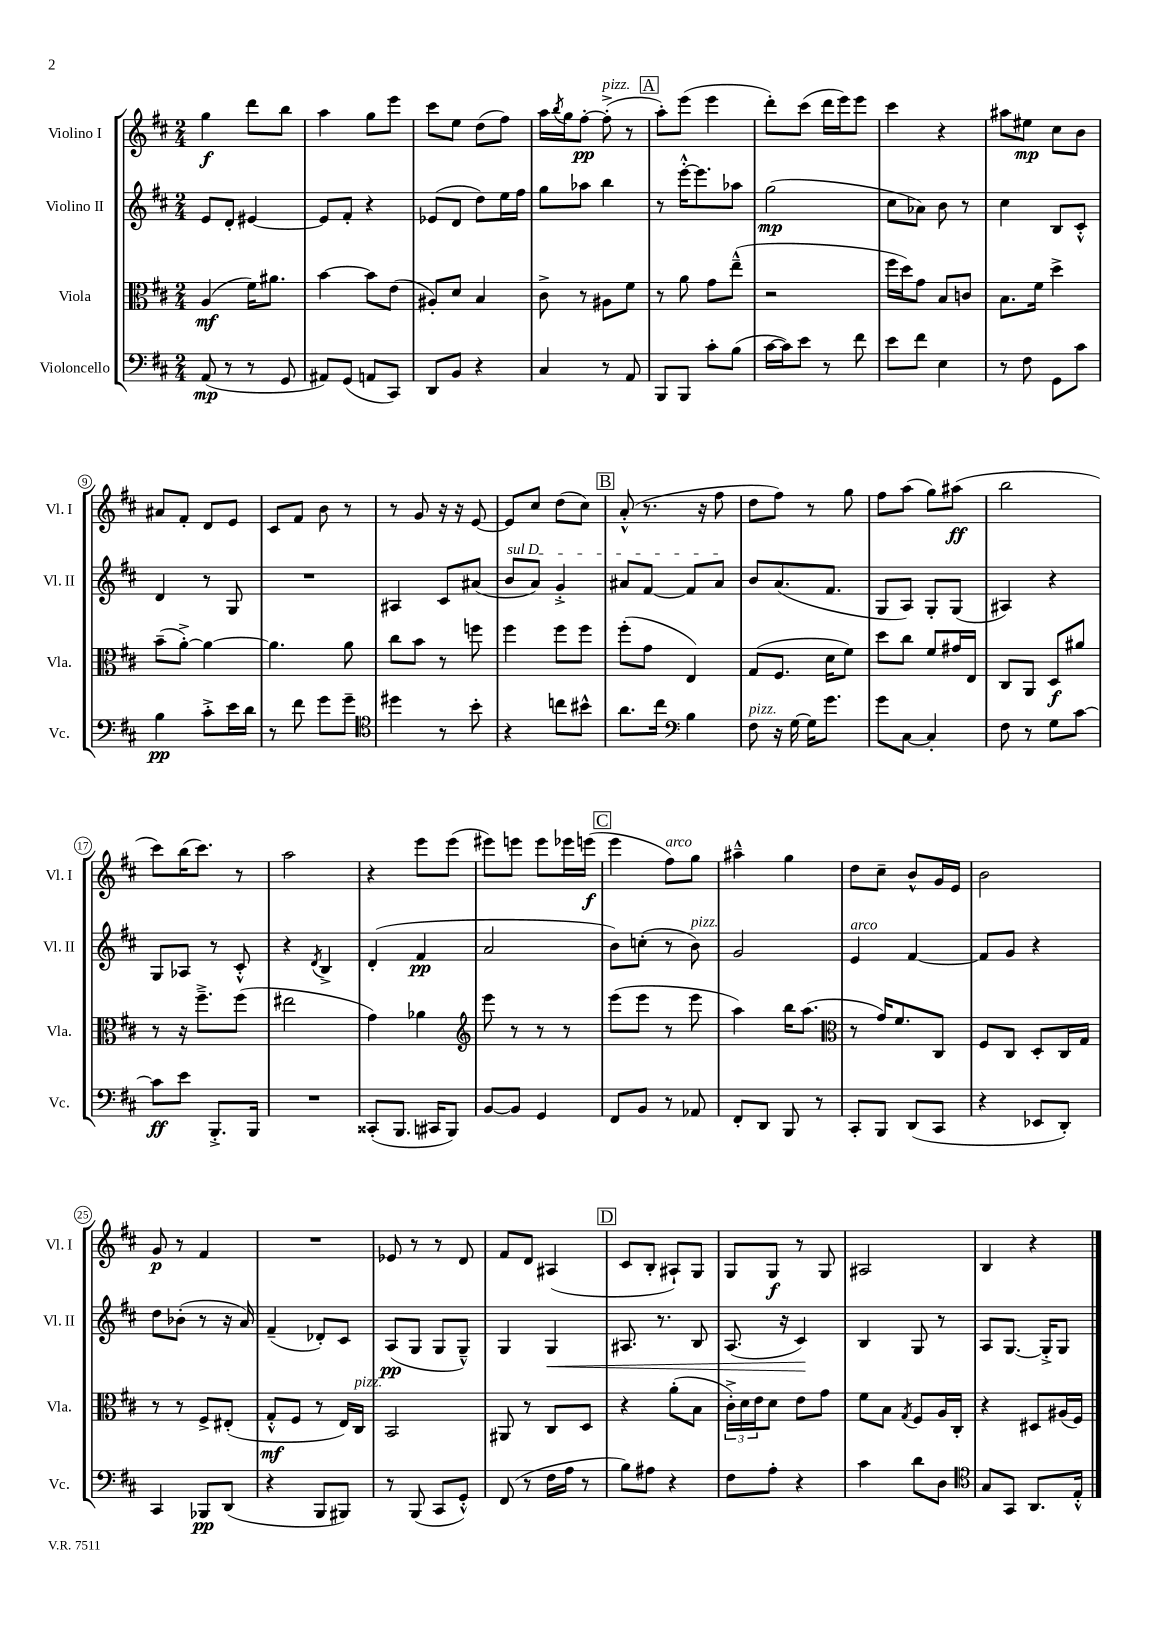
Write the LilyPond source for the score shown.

<<
\new StaffGroup <<
\new Staff = "s0" \with { instrumentName = "Violino I" shortInstrumentName = "Vl. I" } {
    \clef treble \key d \major \numericTimeSignature \time 2/4
    g''4\f d'''8 b''8 |
    a''4 g''8 e'''8 |
    cis'''8 e''8 d''8( fis''8) |
    a''16 \acciaccatura { b''8 } g''16 fis''8~-.\pp fis''8-.->^\markup { \italic "pizz." }( r8 |
    \mark \markup { \box "A" } a''8-.) e'''8( e'''4 |
    d'''8-.) cis'''8( d'''16 e'''16) e'''8 |
    cis'''4 r4 |
    ais''8 eis''8\mp cis''8 b'8 |
    ais'8 fis'8-. d'8 e'8 |
    cis'8 fis'8 b'8 r8 |
    r8 g'8 r16 r16 e'8~ |
    e'8 cis''8 d''8( cis''8) |
    \mark \markup { \box "B" } a'8-.-^( r8. r16 fis''8 |
    d''8 fis''8) r8 g''8 |
    fis''8 a''8( g''8) ais''8\ff( |
    b''2 |
    cis'''8) b''16( cis'''8.) r8 |
    a''2 |
    r4 e'''8 e'''8( |
    eis'''8) e'''8 e'''8 ees'''16 e'''16\f( |
    \mark \markup { \box "C" } e'''4 fis''8^\markup { \italic "arco" }) g''8 |
    ais''4---^ g''4 |
    d''8 cis''8-- b'8-^ g'16 e'16 |
    b'2 |
    g'8\p r8 fis'4 |
    R2 |
    ees'8 r8 r8 d'8 |
    fis'8 d'8 ais4( |
    \mark \markup { \box "D" } cis'8 b8-. ais8-!) g8 |
    g8 g8\f r8 g8 |
    ais2 |
    b4 r4 \bar "|." |
}
\new Staff = "s1" \with { instrumentName = "Violino II" shortInstrumentName = "Vl. II" } {
    \clef treble \key d \major \numericTimeSignature \time 2/4
    e'8 d'8-. eis'4~ |
    eis'8 fis'8-. r4 |
    ees'8( d'8 d''8) e''16 fis''16 |
    g''8 aes''8 b''4 |
    \mark \markup { \box "A" } r8 e'''16~-.-^ e'''8. aes''8 |
    g''2\mp( |
    cis''8 aes'8) b'8 r8 |
    cis''4 b8 cis'8-.-^ |
    d'4 r8 g8 |
    R2 |
    ais4 cis'8 ais'8( |
    \once \override TextSpanner.bound-details.left.text = \markup { \italic "sul D" } b'8\startTextSpan a'8) g'4-.-> |
    \mark \markup { \box "B" } ais'8 fis'8~ fis'8 ais'8\stopTextSpan |
    b'8 a'8.( fis'8. |
    g8 a8) g8-. g8( |
    ais4) r4 |
    g8 aes8 r8 cis'8-.-^ |
    r4 \acciaccatura { d'8 } b4-> |
    d'4-.( fis'4\pp |
    a'2 |
    \mark \markup { \box "C" } b'8) c''8-.( r8 b'8^\markup { \italic "pizz." }) |
    g'2 |
    e'4^\markup { \italic "arco" } fis'4~ |
    fis'8 g'8 r4 |
    d''8 bes'8-.( r8 r16 a'16) |
    fis'4--( des'8-.) cis'8 |
    a8\pp( g8 g8 g8---^) |
    g4 g4\< |
    \mark \markup { \box "D" } ais8. r8. b8 |
    a8.( r16 cis'4\!) |
    b4 g8 r8 |
    a8 g8.~ g16-.-> g8 \bar "|." |
}
\new Staff = "s2" \with { instrumentName = "Viola" shortInstrumentName = "Vla." } {
    \clef alto \key d \major \numericTimeSignature \time 2/4
    a4\mf( fis'16) ais'8. |
    b'4~ b'8 e'8( |
    ais8-.) d'8 b4 |
    cis'8-> r8 ais8 fis'8 |
    \mark \markup { \box "A" } r8 a'8 g'8 e''8---^( |
    r2 |
    fis''16 d''16) g'8 b8 c'8 |
    b8. fis'16 d''4-> |
    b'8--( a'8~-.->) a'4~ |
    a'4. a'8 |
    cis''8 b'8 r8 f''8 |
    fis''4 fis''8 fis''8 |
    \mark \markup { \box "B" } fis''8-.( g'8 e4) |
    g8( fis8. d'16 fis'8) |
    d''8 cis''8 fis'8 gis'16 e16 |
    cis8 a,8 d8\f ais'8 |
    r8 r16 fis''8.---> fis''8( |
    eis''2 |
    g'4) aes'4 |
    \clef treble e'''8 r8 r8 r8 |
    \mark \markup { \box "C" } e'''8( e'''8 r8 e'''8 |
    a''4) b''16 a''8.( |
    \clef alto r8 g'16) fis'8. cis8 |
    fis8 cis8 d8-. cis16 g16 |
    r8 r8 fis8-> eis8-.( |
    g8-.-^\mf fis8 r8 e16) cis16^\markup { \italic "pizz." } |
    b,2 |
    ais,8 r8 cis8 d8 |
    \mark \markup { \box "D" } r4 a'8-.( b8 |
    \tuplet 3/2 { cis'16-.->) d'16 e'16 } d'8 e'8 g'8 |
    fis'8 b8 \acciaccatura { g8 } fis8 a16 cis16-. |
    r4 dis8 ais16( fis16) \bar "|." |
}
\new Staff = "s3" \with { instrumentName = "Violoncello" shortInstrumentName = "Vc." } {
    \clef bass \key d \major \numericTimeSignature \time 2/4
    a,8\mp( r8 r8 g,8 |
    ais,8) g,8( a,8 cis,8) |
    d,8 b,8 r4 |
    cis4 r8 a,8 |
    \mark \markup { \box "A" } b,,8 b,,8 cis'8-. b8( |
    cis'16~ cis'16) e'8 r8 fis'8 |
    e'8 fis'8 e4 |
    r8 fis8 g,8 cis'8 |
    b4\pp cis'8-.-> e'16 d'16 |
    r8 fis'8 g'8 g'8-- |
    \clef tenor dis''4 r8 b'8-. |
    r4 c''8 bis'8-^ |
    \mark \markup { \box "B" } a'8. cis''16 \clef bass b4 |
    fis8^\markup { \italic "pizz." } r16 g16~ g16 g'8. |
    g'8 cis8~ cis4-. |
    fis8 r8 g8 cis'8~ |
    cis'8\ff e'8 b,,8.-.-> b,,16 |
    R2 |
    cisis,8-.( b,,8. cis,16 b,,8) |
    b,8~ b,8 g,4 |
    \mark \markup { \box "C" } fis,8 b,8 r8 aes,8 |
    fis,8-. d,8 b,,8 r8 |
    cis,8-. b,,8 d,8( cis,8 |
    r4 ees,8 d,8-.) |
    cis,4 bes,,8\pp d,8( |
    r4 b,,8 bis,,8) |
    r8 b,,8( cis,8 g,8-.-^) |
    fis,8( r8 fis16 a16 r8 |
    \mark \markup { \box "D" } b8) ais8 r4 |
    fis8 a8-. r4 |
    cis'4 d'8 d8 |
    \clef tenor g8 g,8 a,8. e16-.-^ \bar "|." |
}
>>
>>
\layout { \context { \Score \override BarNumber.stencil = #(make-stencil-circler 0.1 0.3 ly:text-interface::print) } }
